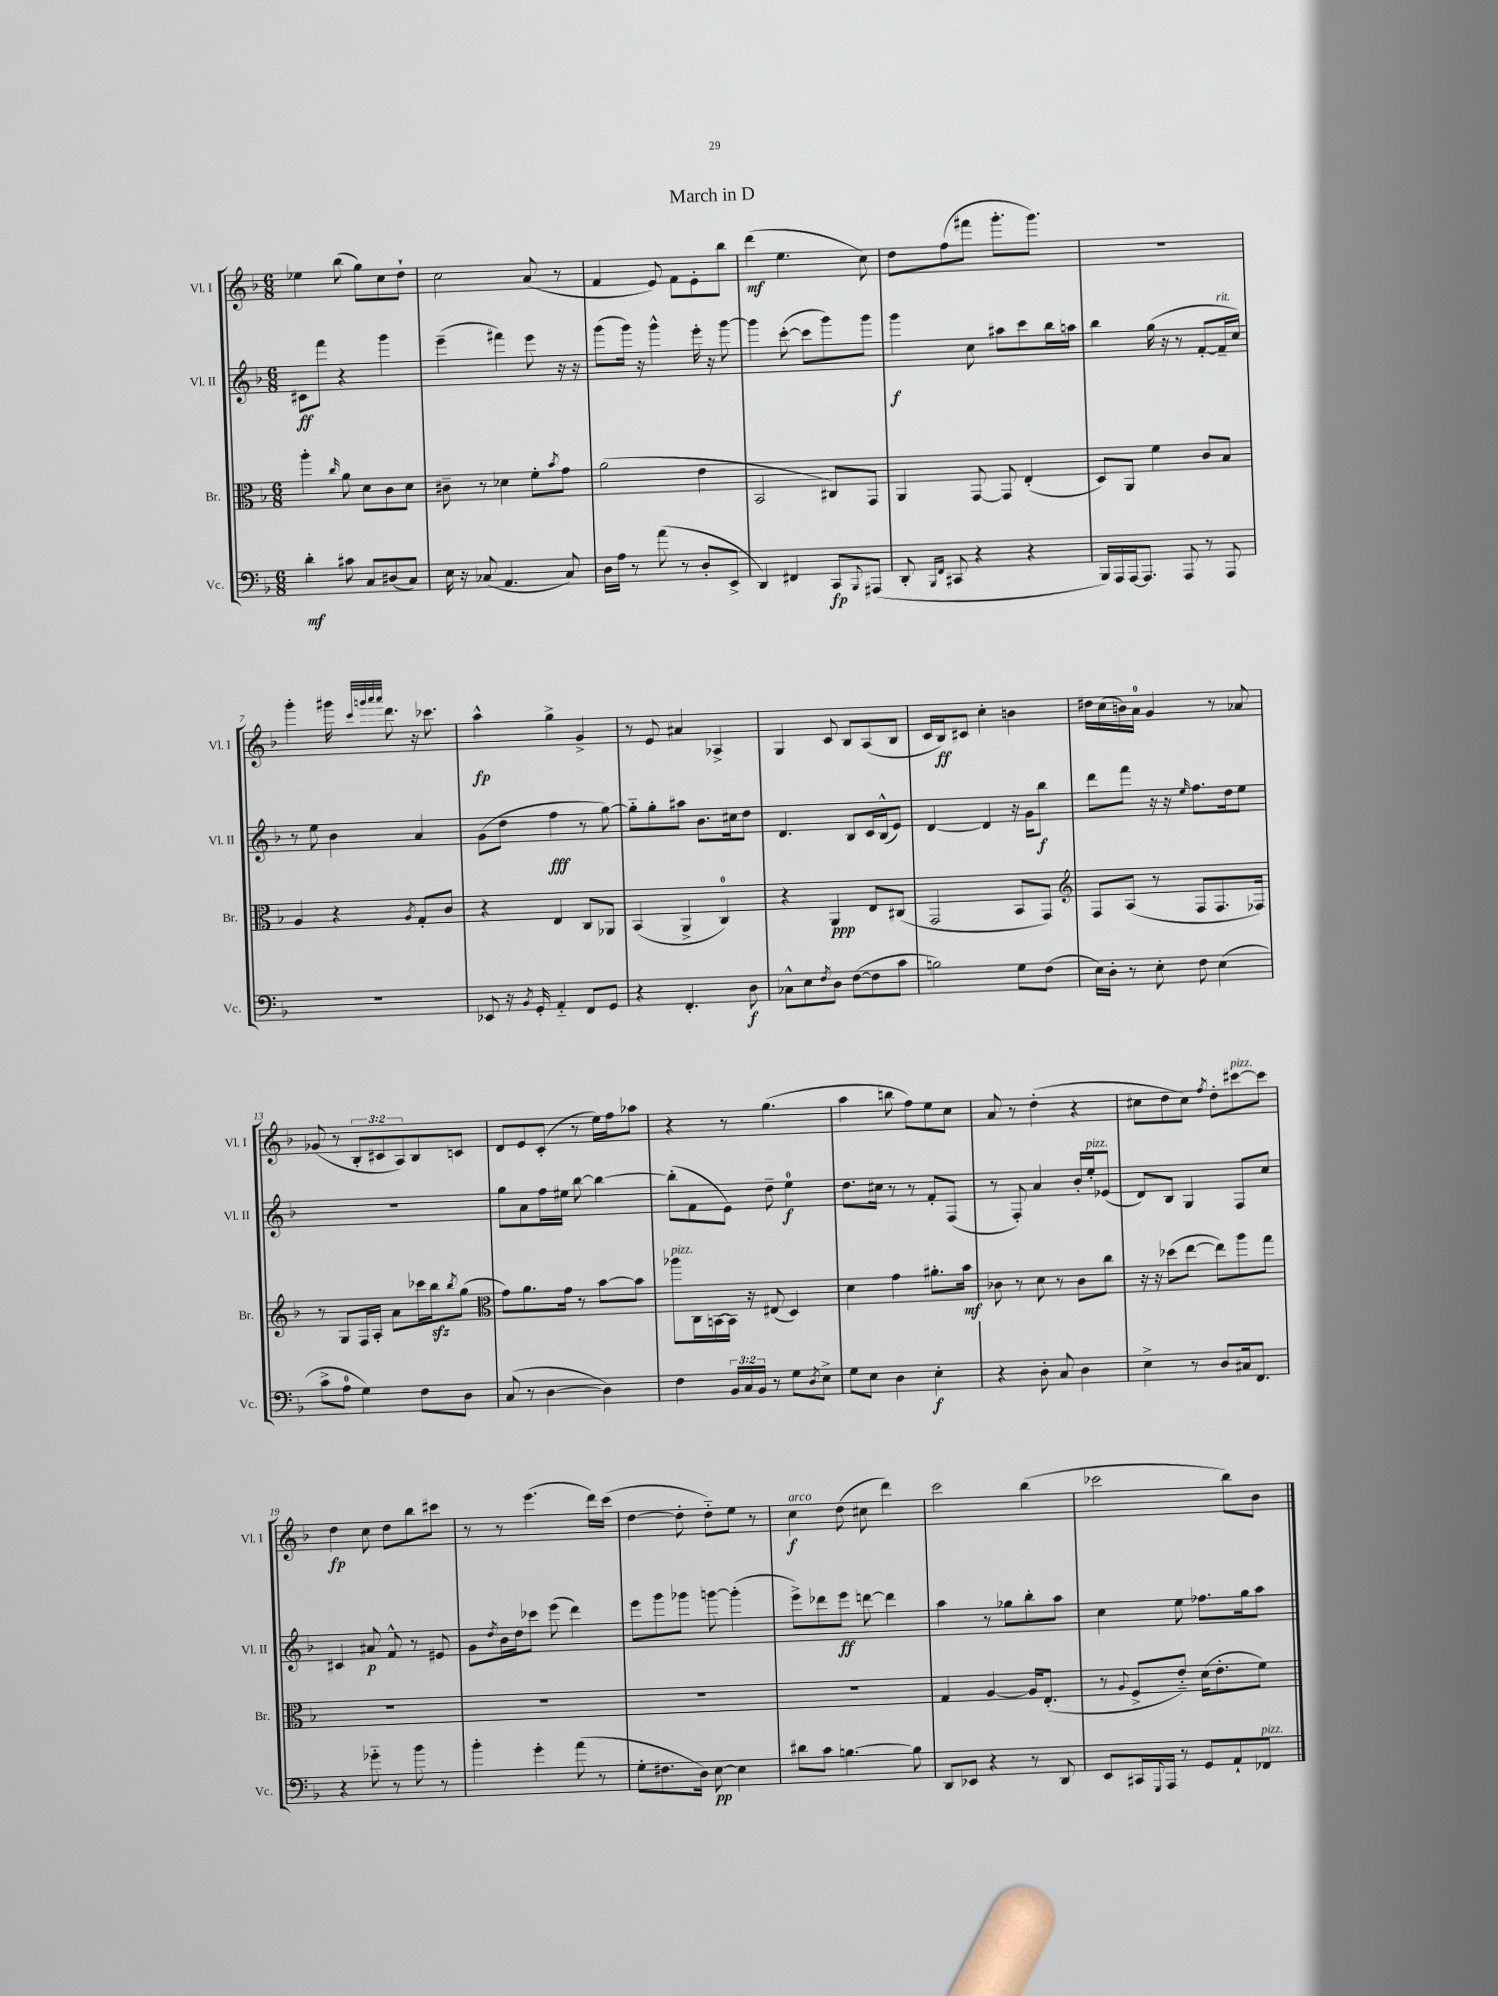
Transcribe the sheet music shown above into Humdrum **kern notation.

**kern	**kern	**kern	**kern
*staff4	*staff3	*staff2	*staff1
*clefF4	*clefC3	*clefG2	*clefG2
*k[b-]	*k[b-]	*k[b-]	*k[b-]
*M6/8	*M6/8	*M6/8	*M6/8
4d'	4aa'	8c#	4ee-
.	.	8fff	.
.	16qqcc	.	.
8c#	8a	4r	(8bb-
8C	8d	.	8gg)
(8D#	8c	4ggg	8cc
8C)	8d	.	8dd`
=	=	=	=
16E	8c#~	(4eee~	2cc
16r	.	.	.
(8C-	8r	.	.
4.AA	4d-	4fff#)	.
.	8f'	8eee	(8a
.	8qb-	.	.
8C-)	8g	16r	8r
.	.	16r	.
=	=	=	=
16D	(2a	(8ggg	4f
16A	.	.	.
8r	.	16ggg)	.
.	.	16r	.
(8a	.	4ggg^^	8e)
8r	.	.	8f
8D'	4e	16eee'	8e'
.	.	16r	.
8EE^	.	[8ggg	8bb-
=	=	=	=
4DD)	2BB-	4ggg]	(4ddd
4FF#	.	([8ccc'	4.ee
.	.	8ccc]	.
8CC	8C#)	8ggg)	.
8qqBBB-	.	.	.
(8AAA#	8GG	8ggg	8cc)
=	=	=	=
8DD'	4AA	4ggg	8dd
16qqBBB-	.	.	.
16qqFF	.	.	.
8CC#	.	.	(8ff
4r	[8GG	8cc	8fff#
.	8GG]	8aa#	8.ggg'
4r	(4E'	8ccc	.
.	.	.	8.ggg)
.	.	16bb-	.
.	.	16aa	.
=	=	=	=
16BBB-)	8D)	4bb-	2.r
16AAA	.	.	.
[16AAA	8AA	.	.
8.AAA]	.	.	.
.	4f	(16gg	.
.	.	16r	.
8AAA	.	8r	.
8r	8c	[8f'	.
8AAA	8B-	16f~]	.
.	.	16cc)	.
=	=	=	=
2.r	4A	8r	4ggg'
.	.	8ee	.
.	4r	4b-	16ggg#
.	.	.	32qqccc
.	.	.	32qqggg
.	.	.	32qqaaa
.	.	.	32qqaaa
.	.	.	8.ddd
.	8qA	.	.
.	8G'	4a	16r
.	.	.	8.ccc-
.	8c	.	.
=	=	=	=
8EE-	4r	(8g	4aa^^
16r	.	8dd	.
8qBB-	.	.	.
16GG'	.	.	.
4AA'~	4E	4ff	4gg^
8FF	8C	8r	4g^
8GG	8AA-	[8gg)	.
=	=	=	=
4r	(4BB-	8gg'~]	8r
.	.	8gg'	8e
4.FF'	4AA^	8aa#	4a#
.	.	8.b-	.
.	4C)	.	4A-^
.	.	16cc#	.
8D	.	8dd	.
=	=	=	=
8C-^^	4r	4.d	4G
8E	.	.	.
8qF	.	.	.
8D	4AA	.	8c
([8F	.	8B-	8B-
8F]	8E	16c	(8A
.	.	(16B-^^	.
8c	(8C#	8e)	8B-
=	=	=	=
2B)	2GG	[4d	16c
.	.	.	16B-)
.	.	.	8c#
.	.	4d]	4cc'
8G	8BB-	16r	4b
.	.	16g	.
(8F	8GG)	8bb-	.
=	=	=	=
*	*clefG2	*	*
16E)	8F	8ddd	16dd#
16D'	.	.	(16cc
8r	(8A	8fff	16b)
.	.	.	16a
8E'	8r	16r	4g
.	.	16r	.
.	.	16qqee	.
8F	8F	8.ff	.
(4E	8.F	.	8r
.	.	16dd	.
.	.	8ee	8a-
.	16F-)	.	.
=	=	=	=
8c^	8r	2.r	(8g-
8A	8G	.	8r
4G)	16F	.	12B-'
.	16A'	.	.
.	.	.	12c#
.	8a	.	.
.	.	.	12A)
8F	16ccc-	.	8B-
.	16bb-	.	.
.	8qbb-	.	.
8D	(8gg	.	8c
=	=	=	=
*	*clefC3	*	*
(8C	8g)	8gg	8d
8r	8.a	8a	8e
[4D	.	16ff	(8c'
.	16g	16ee#	.
.	8r	[8bb-	8r
4D])	[8b-	4bb-_	16ee)
.	.	.	16ff
.	8b-]	.	8aa-
=	=	=	=
4F	8aa-	(8bb-']	4r
.	16C	8f	.
.	[16BB	.	.
24BB-	16BB]	8e)	8r
24C	.	.	.
.	16r	.	.
24BB-	.	.	.
8r	(8E#	8dd~	(4.gg
8G	4D)	4ee	.
8qD	.	.	.
8E^	.	.	.
=	=	=	=
8G	4d	8.dd	4aa
8E	.	.	.
.	.	16cc#	.
4D	4g	8r	8bb
.	.	8r	8ff)
4E'	8.a#'	8f'	8ee
.	.	(8F	8cc
.	16b-	.	.
=	=	=	=
4r	8c-	8r	8a
.	8r	8F')	8r
8D'	8d	4a	(4dd'
8C	8r	.	.
4D	8c-	16b-'	4r
.	.	16ee'	.
.	8cc	(8e-	.
=	=	=	=
4E^	16r	8d)	8cc#
.	16r	.	.
.	(8dd-	8B-	8dd
8r	[8ee	4G	8cc#)
.	.	.	8qff
8D	8ee])	.	8dd'
16C#	8aa	8F	[8ccc#
8.FF	.	.	.
.	8gg	8cc	8ccc#]
=	=	=	=
4r	2.r	4c#	4dd
8g-'~	.	8a#	8cc
8r	.	8f^^	8dd
8b-	.	8r	8bb-
8r	.	8e#	8ccc#
=	=	=	=
4b-'	2.r	8g	8r
.	.	8qdd	.
.	.	16b-	8r
.	.	16dd	.
4g'	.	8ccc-	(4.eee
.	.	(8eee	.
(8a	.	4ddd)	.
8r	.	.	16ddd)
.	.	.	(16ccc
=	=	=	=
8G'	2.r	8eee	[4dd
8.F#	.	8ggg	.
.	.	8ggg-	8dd']
16D)	.	.	.
[8E	.	[8ggg	8dd'~)
4E]	.	(4ggg']	8ee
.	.	.	8r
=	=	=	=
8d#	2.r	8eee^)	4cc
8c	.	8ddd-	.
[4.B	.	8eee	(8dd
.	.	[8ddd	8cc#
.	.	4ddd]	4ddd)
8B]	.	.	.
=	=	=	=
8DD	4G	4aa	2ccc
8EE-	.	.	.
4r	[4A	8r	.
.	.	8gg-	.
8r	16A]	8bb-'	(4bb-
.	(8.E'	.	.
8DD	.	8aa	.
=	=	=	=
8EE	8r	4cc	2ccc-
.	8qqA	.	.
16CC#	8F^	.	.
8qqGGG	.	.	.
16AAA	.	.	.
8r	8e'~)	8ee	.
8GG	(16d	8.ff-	.
.	8.e'	.	.
8AA`	.	.	8bb-)
.	.	16gg	.
8FF-	8f)	8aa	8b-
==	==	==	==
*-	*-	*-	*-
